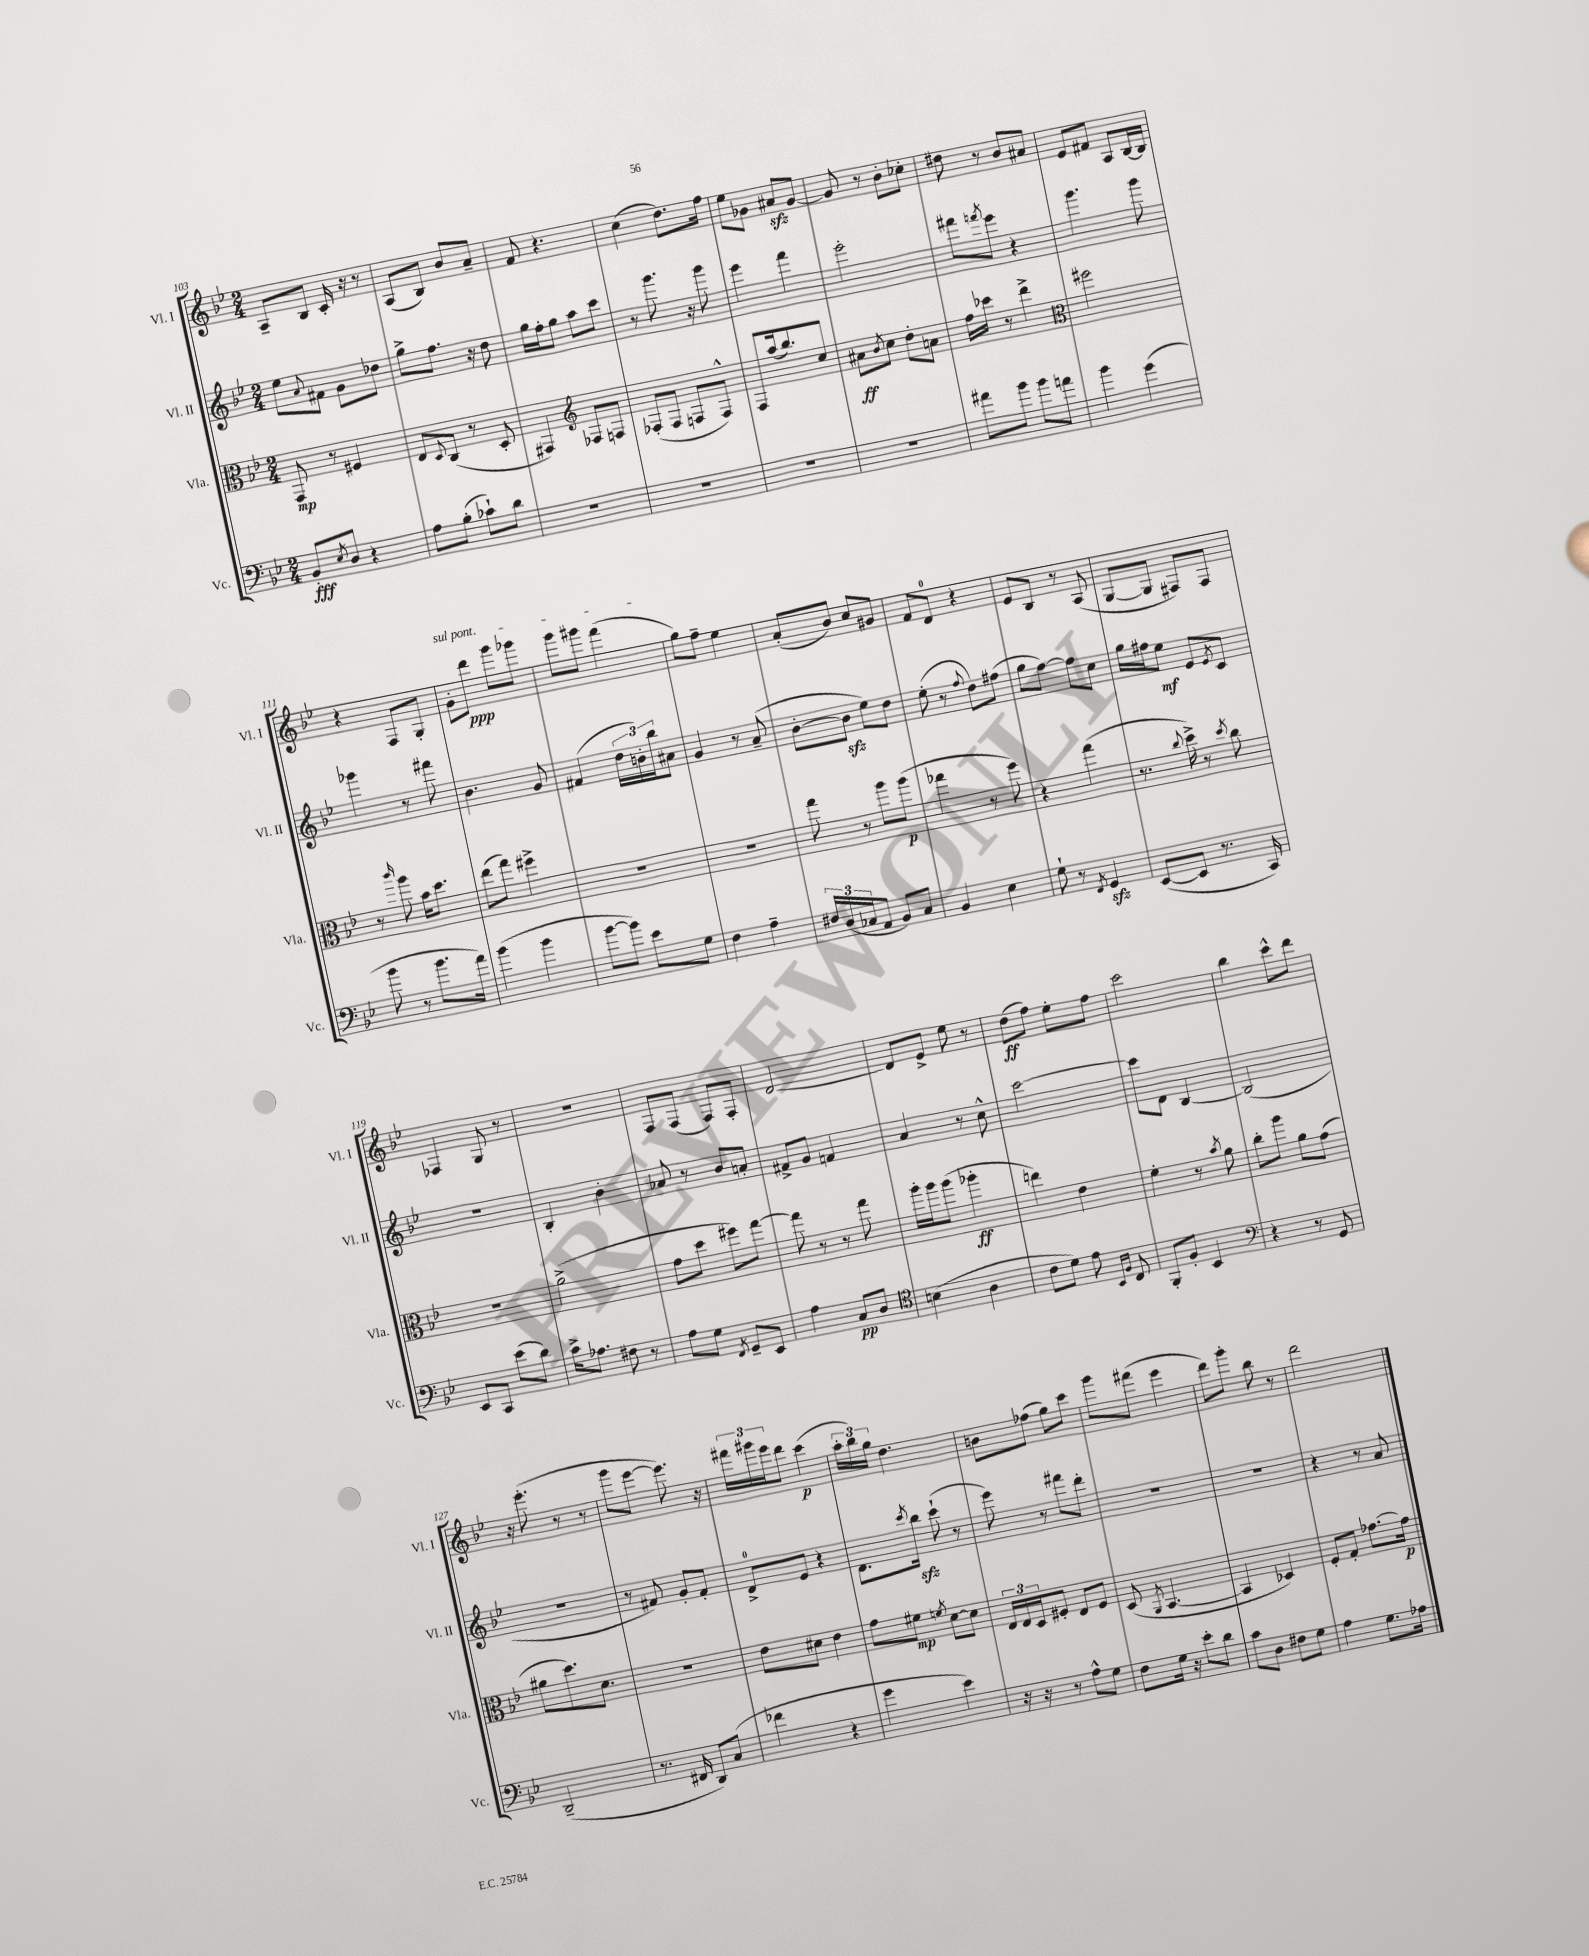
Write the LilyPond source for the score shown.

<<
\new StaffGroup <<
\new Staff = "s0" \with { instrumentName = "Vl. I" shortInstrumentName = "Vl. I" } {
    \clef treble \key bes \major \numericTimeSignature \time 2/4
    a8-- bes8 c'16-. r16 r8 |
    a8( bes8) bes'8 a'8-- |
    f'8 r4. |
    c''4( d''8.) f''16 |
    ees''8 ges'8 ais'8\sfz ges'8~ |
    ges'8 r8 bes'8-. ces''8-. |
    dis''8 r8 bes'8 ais'8 |
    ees'8 fis'8 a8 bes16~ bes16 |
    r4 f8 g8-. |
    \once \override TextSpanner.bound-details.left.text = \markup { \italic "sul pont." } g'8-.\startTextSpan d'''8\ppp g'''8 ges'''8 |
    g'''8 gis'''8 f'''4\stopTextSpan( |
    g''8) f''8-- ees''4 |
    a'8-.( bes'8) c''8 gis'8 |
    f'8 d'8-0 r4 |
    ees'8 bes8 r8 a8( |
    g8~ g8 fis8) fis8 |
    fes4 g8 r8 |
    R2 |
    f8 f8( f8) f8-. |
    d'2~ |
    d'8 ees'8-> ees''8 r8 |
    d''8\ff( f''8) ees''8-. f''8 |
    c'''2 |
    bes''4 c'''8-^ d'''8 |
    r16 ees'''8.-.( r8 r8 |
    g'''8 ees'''8~ ees'''8.) r16 |
    \tuplet 3/2 { fis'''16 gis'''16 ees'''16 } d'''8 c'''4\p( |
    \tuplet 3/2 { a''16-. bes''16) g''16 } d''4. |
    b'8 fes''8( g''8) c'''8 |
    g'''8 fis'''8( ees'''4 |
    d'''8) g'''8-. bes''8 r8 |
    d'''2 \bar "|." |
}
\new Staff = "s1" \with { instrumentName = "Vl. II" shortInstrumentName = "Vl. II" } {
    \clef treble \key bes \major \numericTimeSignature \time 2/4
    ees''8 \appoggiatura { a'8 } fis'8 g'8 des''8 |
    g''8-> f''8. r16 d''8 |
    g''16 f''16-. g''8 a''8 c'''8 |
    r8 g'''8. r16 g'''8 |
    ees'''4 f'''4 |
    ees'''2-. |
    fis'''8 \acciaccatura { f'''8 } ees'''8 r4 |
    g'''4. g'''8 |
    ges'''4 r8 fis'''8 |
    bes'4. g'8 |
    fis'4( \tuplet 3/2 { d''16 b'16-.) bes''16 } ais'8 |
    g'4 r8 a'8--( |
    bes'8~-. bes'8\sfz ees''8) d''8 |
    ees''8-.( r8 \appoggiatura { f''8 } d''8) fis''8( |
    g''8 f''8~) f''8 c''8 |
    g''16 fis''16 ees''8\mf ees'8 \acciaccatura { ees'8 } c'8 |
    R2 |
    bes4-. bes'4-. |
    aes'8 r8 bes'8 a'8-. |
    fis'8-> g'8 f'4 |
    a'4 r8 c''8-^ |
    c'''2~ |
    c'''8 d'8 bes4~ |
    bes2( |
    r2 |
    r8 fis'8) g'8-. fis'8-. |
    d'8-0-> ees'8 r4 |
    d'8. \acciaccatura { c'''8 } bes''16\sfz c'''8-!( r8 |
    ees'''8) r8 fis'''8 d'''8-. |
    R2 |
    R2 |
    r4 r8 a'8 \bar "|." |
}
\new Staff = "s2" \with { instrumentName = "Vla." shortInstrumentName = "Vla." } {
    \clef alto \key bes \major \numericTimeSignature \time 2/4
    g,8\mp r8 fis4 |
    ees8 \appoggiatura { d8 } c8( r8 d8-. |
    gis,4) \clef treble fes8 f8 |
    fes8-.( fes8 f8 f8-^) |
    f8 a''16( bes''8.) c''8 |
    ais'8\ff \acciaccatura { bes'8 } c''8 d''8-. a'8 |
    f''16 ces'''16 r8 d'''4-> |
    \clef alto fis''2 |
    r8 \grace { c'''16 } a''8 bes'16 d''8. |
    ees''8( g''8) fis''4-> |
    r2 |
    R2 |
    g''8 r8 a''8 a''8\p( |
    ges''4 r8 f''8) |
    r4 g''4( |
    r8. \appoggiatura { c''8 } d''16->) r8 \acciaccatura { d''8 } c''8 |
    R2 |
    a'2->( |
    g'8 d''8 fis''8) g''8~ |
    g''8 r8 r8 g''8 |
    a''16-. a''16 a''8( aes''4-.\ff |
    e''4) ees'4 |
    f'4-. r8 \acciaccatura { bes'8 } a'8 |
    c''8-. a''8 a'8 g'8( |
    ais'8 d''8.) d'8. |
    R2 |
    ees'8 dis'8 ees'4 |
    g'8 fis'8\mp \acciaccatura { f'8 } d'8~ d'8 |
    \tuplet 3/2 { ees16 ees16 d16 } fis8-. ees8 fis8 |
    d8( \acciaccatura { a,8 } bes,4.~ |
    bes,4 des4) |
    f8-. g8-. ges'8.~ ges'16\p \bar "|." |
}
\new Staff = "s3" \with { instrumentName = "Vc." shortInstrumentName = "Vc." } {
    \clef bass \key bes \major \numericTimeSignature \time 2/4
    bes,8-.\fff \acciaccatura { ees8 } d8 r4 |
    a8 bes8-.( ces'8-!) d'8 |
    R2 |
    R2 |
    R2 |
    R2 |
    ais'8 bes'8 bes'8 a'8 |
    bes'4 g'4( |
    bes'8 r8 bes'8. a'16) |
    bes'4( bes'4 |
    bes'8~ bes'8) ees'8 g8 |
    f4 a4-- |
    \tuplet 3/2 { fis16 d16( ces16 } a,8 bes,8) ces8 |
    bes,4 ees4 |
    g8-! r8 \acciaccatura { f,8 } g,4\sfz |
    ees,8~( ees,8 r8. c,16) |
    ees,8 c,8 ees'8( d'8) |
    c'16-> aes8. fis8 r8 |
    a8 g8 \acciaccatura { f,8 } g,8-- ees,8 |
    a4 c8\pp d8 |
    \clef tenor b4( a4 |
    c'8 d'8) ees'8 \grace { bes,16 f16 } c8 |
    f,8-. f8-. bes,4 |
    \clef bass r4 r8 g,8 |
    d,2--( |
    r8. fis,16 d,8) c8( |
    fes'4 r4 |
    g'4 ees'4) |
    r16 r16 r8 a8-^ g8 |
    f8 g16 r16 ees'8-. d'8 |
    c'8 d8 fis8 g8 |
    a4 g8. aes16 \bar "|." |
}
>>
>>
\layout { \context { \Score currentBarNumber = #103 } }
